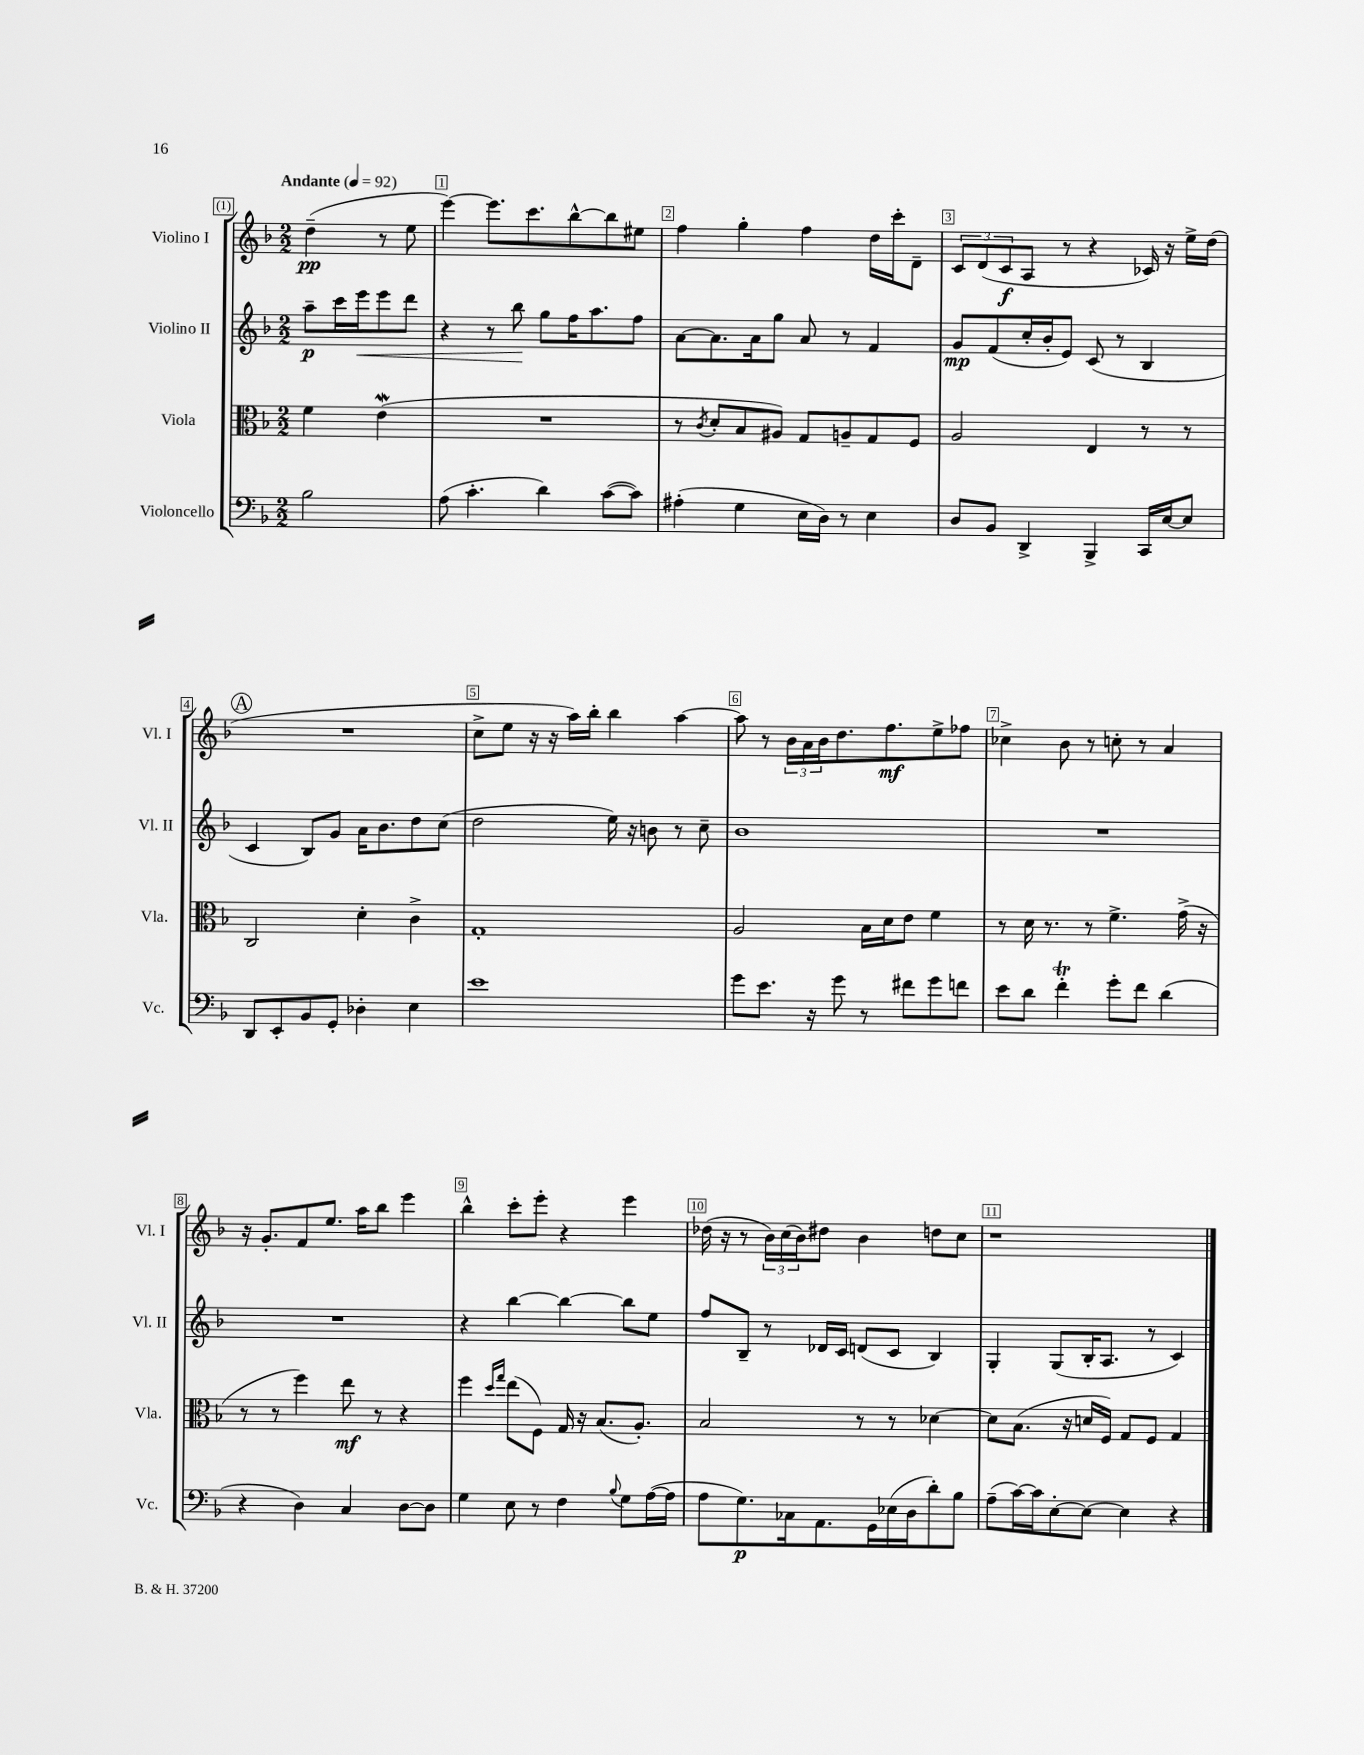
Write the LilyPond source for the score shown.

<<
\new StaffGroup <<
\new Staff = "s0" \with { instrumentName = "Violino I" shortInstrumentName = "Vl. I" } {
    \clef treble \key f \major \numericTimeSignature \time 2/2 \partial 2 \tempo "Andante" 4 = 92
    d''4--\pp( r8 e''8 |
    e'''4~) e'''8. c'''8. bes''8~-^ bes''8 eis''8 |
    f''4 g''4-. f''4 d''16 c'''16-. d'8-- |
    \tuplet 3/2 { c'8 d'8( c'8\f } a8 r8 r4 ces'16) r16 e''16-> d''16( |
    \mark \markup { \circle "A" } R1 |
    c''8-> e''8 r16 r16 a''16) bes''16-. bes''4 a''4~ |
    a''8 r8 \tuplet 3/2 { bes'16 a'16 bes'16 } d''8. f''8.\mf e''8-> fes''8 |
    ces''4-> bes'8 r8 c''8-. r8 a'4 |
    r16 g'8.-. f'8 e''8. a''16 bes''8 e'''4 |
    bes''4-^ c'''8-. e'''8-. r4 e'''4 |
    des''16( r16 r8 \tuplet 3/2 { bes'16) c''16( bes'16) } dis''8 bes'4 d''8 c''8 |
    r1 \bar "|." |
}
\new Staff = "s1" \with { instrumentName = "Violino II" shortInstrumentName = "Vl. II" } {
    \clef treble \key f \major \numericTimeSignature \time 2/2 \partial 2
    a''8--\p c'''16 e'''16\< e'''8 d'''8 |
    r4 r8 bes''8\! g''8 f''16 a''8. f''8 |
    a'8~ a'8. a'16 g''8 a'8 r8 f'4 |
    g'8\mp f'8( c''16-. bes'16-. e'8) c'8( r8 bes4 |
    \mark \markup { \circle "A" } c'4 bes8) g'8 a'16 bes'8. d''8 c''8( |
    d''2 e''16) r16 b'8 r8 c''8-- |
    bes'1 |
    R1 |
    R1 |
    r4 bes''4~ bes''4~ bes''8 e''8 |
    f''8 bes8-- r8 des'16 c'16 d'8( c'8 bes4) |
    g4-. g8( bes16-. a8. r8 c'4) \bar "|." |
}
\new Staff = "s2" \with { instrumentName = "Viola" shortInstrumentName = "Vla." } {
    \clef alto \key f \major \numericTimeSignature \time 2/2 \partial 2
    f'4 e'4\mordent( |
    R1 |
    r8 \acciaccatura { c'8 } d'8-. bes8 ais8) g8 a8-- g8 f8 |
    a2 e4 r8 r8 |
    \mark \markup { \circle "A" } c2 d'4-. c'4-> |
    g1-. |
    a2 bes16 d'16 e'8 f'4 |
    r8 d'16 r8. r8 f'4.-> g'16->( r16 |
    r8 r8 f''4) e''8\mf r8 r4 |
    f''4 \grace { d''16 g''16 } e''8( f8) g16 r16 bes8.( a8.-.) |
    bes2 r8 r8 des'4~ |
    des'8 bes8.( r16 d'16 f16) g8 f8 g4 \bar "|." |
}
\new Staff = "s3" \with { instrumentName = "Violoncello" shortInstrumentName = "Vc." } {
    \clef bass \key f \major \numericTimeSignature \time 2/2 \partial 2
    bes2 |
    a8( c'4.-. d'4) c'8~( c'8) |
    ais4-.( g4 e16 d16) r8 e4 |
    d8 bes,8 d,4-> bes,,4-> c,16 e16~ e8 |
    \mark \markup { \circle "A" } d,8 e,8-. bes,8 g,8-. des4-. e4 |
    e'1 |
    g'8 e'8. r16 g'8 r8 fis'8 g'8 f'8 |
    e'8 d'8 f'4-.\trill g'8-. f'8 d'4( |
    r4 d4) c4 d8~ d8 |
    g4 e8 r8 f4 \appoggiatura { bes8 } g8 a16~( a16 |
    a8 g8.\p) ces16 a,8. g,16 ees16( d16 d'8-.) bes8 |
    a8--( c'16~) c'16 e8~-. e8~ e4 r4 \bar "|." |
}
>>
>>
\layout { \context { \Score \override BarNumber.break-visibility = ##(#f #t #t) barNumberVisibility = #all-bar-numbers-visible \override BarNumber.stencil = #(make-stencil-boxer 0.1 0.3 ly:text-interface::print) } }
